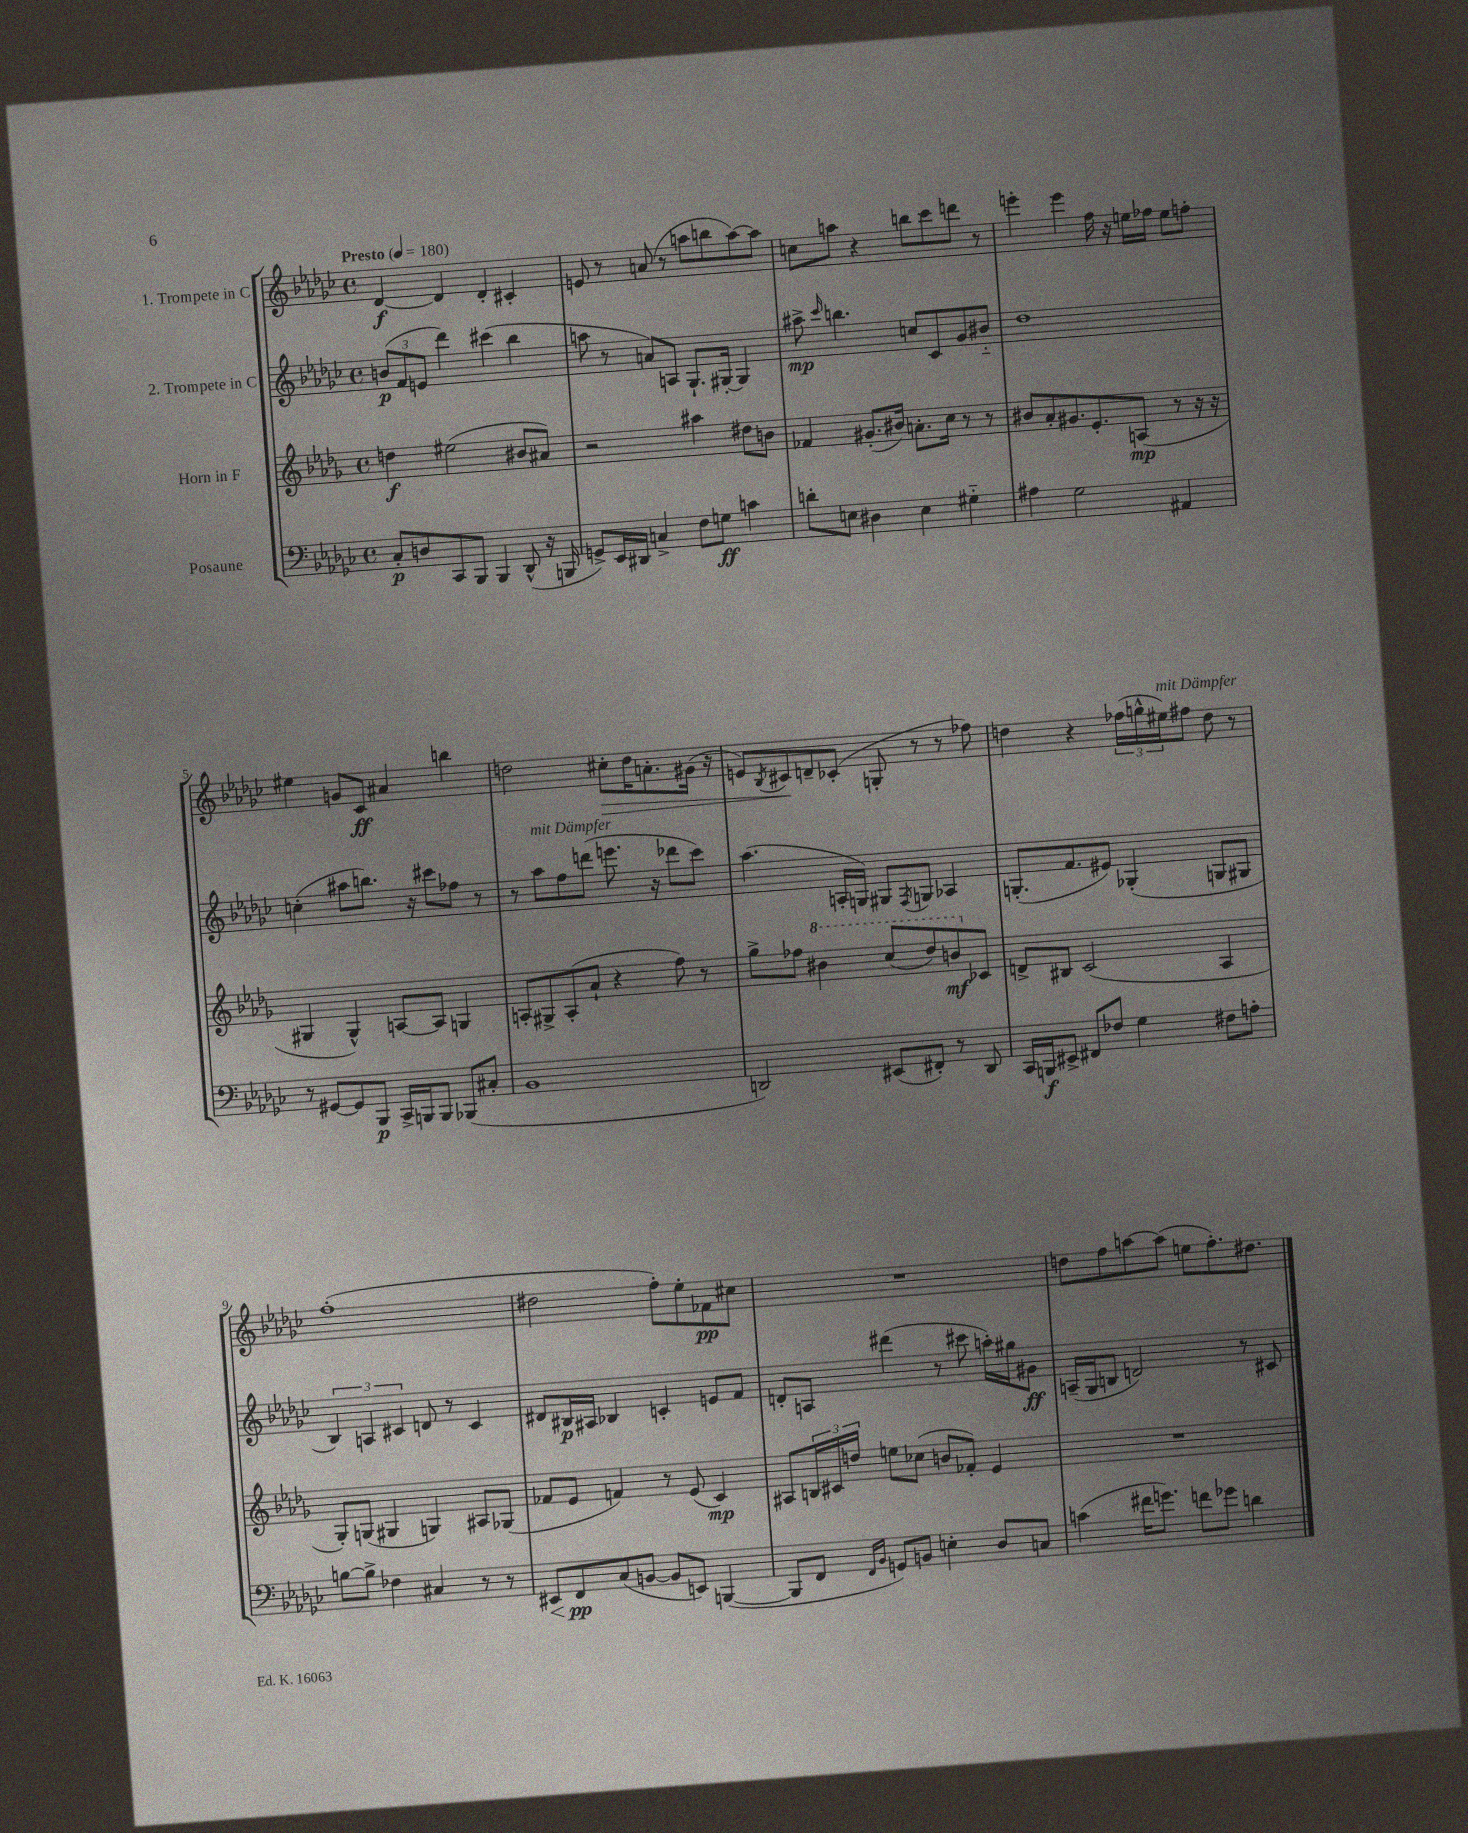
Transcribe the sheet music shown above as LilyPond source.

<<
\new StaffGroup <<
\new Staff = "s0" \with { instrumentName = "1. Trompete in C" } {
    \clef treble \key ges \major \defaultTimeSignature \time 4/4 \tempo "Presto" 4 = 180
    des'4~\f des'4 des'4-. cis'4-. |
    e'8 r8 a'8( r8 a''8 b''8 a''8~) a''8 |
    c''8 a''8 r4 b''8 ces'''8 d'''8 r8 |
    e'''4-. e'''4 f''16 r16 e''16 fes''16 e''8 f''8-. |
    eis''4 g'8 ces'8\ff ais'4 b''4 |
    d''2 cis''8-.\> d''16 a'8.-. gis'16( r16 |
    e'8) \acciaccatura { bes8 } cis'8\! d'8-- ces'8-.( g8-. r8 r8 fes''8) |
    d''4 r4 \tuplet 3/2 { fes''16( g''16-^ eis''16^\markup { \italic "mit Dämpfer" }) } fis''8 d''8 r8 |
    f''1-.( |
    dis''2 f''8-.) ees''8-. fes'8\pp cis''8 |
    R1 |
    d''8 f''8 a''8~ a''8( e''8 f''8.-.) dis''8. \bar "|." |
}
\new Staff = "s1" \with { instrumentName = "2. Trompete in C" } {
    \clef treble \key ges \major \defaultTimeSignature \time 4/4
    \tuplet 3/2 { b'8\p( f'8 e'8 } des'''4) cis'''4( bes''4 |
    a''8 r8 a'8) a8 ges8.-! gis16~-. gis4 |
    ais''8->\mp \grace { ces'''16 } b''4. c''8 ces'8 ges'8 bis'8-_ |
    des''1 |
    c''4-.( ais''8 b''8.) r16 cis'''8 fes''8 r8 |
    r8 aes''8^\markup { \italic "mit Dämpfer" } f''8 d'''8( e'''8. r16 des'''8 ces'''8) |
    aes''4.( a16-. g16) gis8 \acciaccatura { f8 } g8 aes4 |
    g8.-.( f'8. eis'8) ges4-.( g8 gis8 |
    \tuplet 3/2 { bes4) a4 cis'4 } d'8 r8 cis'4 |
    dis'8 bis16\p ais16 bes4 c'4-. e'8 f'8 |
    d'8-. a8 dis'''4( r8 cis'''8 a''16-.) gis''16 gis'8\ff |
    a16--( ges16 b8 d'2) r8 cis'8 \bar "|." |
}
\new Staff = "s2" \with { instrumentName = "Horn in F" } {
    \clef treble \key des \major \defaultTimeSignature \time 4/4
    d''4\f eis''2( bis'8 ais'8) |
    r2 ais''4 dis''8 b'8 |
    fes'4 gis'8.-.( bis'16) a'8.-. c''16 r8 r8 |
    bis'8 aes'8-. gis'8. ees'8.-. a8\mp( r8 r16 r16 |
    gis4 gis4-^) a8~ a8 g4 |
    a8-. gis8-> a8-.( aes'8-! r4 f''8) r8 |
    ges''8-> fes''8 \ottava #1 bis''4 c'''8( des'''8) b''8\mf \ottava #0 ces'8 |
    d'8-> bis8 c'2( aes4 |
    ges8-.) g8( gis4 g4) ais8 ges8( |
    fes'8 ees'8 f'4) r8 ees'8( c'4\mp) |
    ais8 \tuplet 3/2 { b16 cis'16 d''16 } e''8 ces''8( b'8 fes'8-.) ees'4 |
    R1 \bar "|." |
}
\new Staff = "s3" \with { instrumentName = "Posaune" } {
    \clef bass \key ges \major \defaultTimeSignature \time 4/4
    ces8-.\p d8 ces,8 bes,,8 bes,,4 des,8-^( r16 b,,16 |
    g,8->) ees,16 dis,16 c4-> f8 g8\ff c'4 |
    d'8-. e8 dis4 e4 gis4-_ |
    ais4 ges2 ais,4 |
    r8 gis,8~ gis,8 bes,,8\p ces,16-> b,,16 b,,8 bes,,8( cis8-. |
    bes,1 |
    d,2) eis,8( fis,8-.) r8 d,8 |
    ces,16 b,,16\f eis,8-> fis,8 fes8 ges4 fis8 a8-. |
    b8~ b8-> fes4 cis4 r8 r8 |
    eis,8\< f,8\pp\! ces8( b,8~ b,8 e,8) b,,4~( |
    b,,8 f,8 \grace { f,16 bes,16 } g,8) b,8 e4-. des8 c8 |
    c'4( fis'16 g'8.) f'8 ges'8 d'4 \bar "|." |
}
>>
>>
